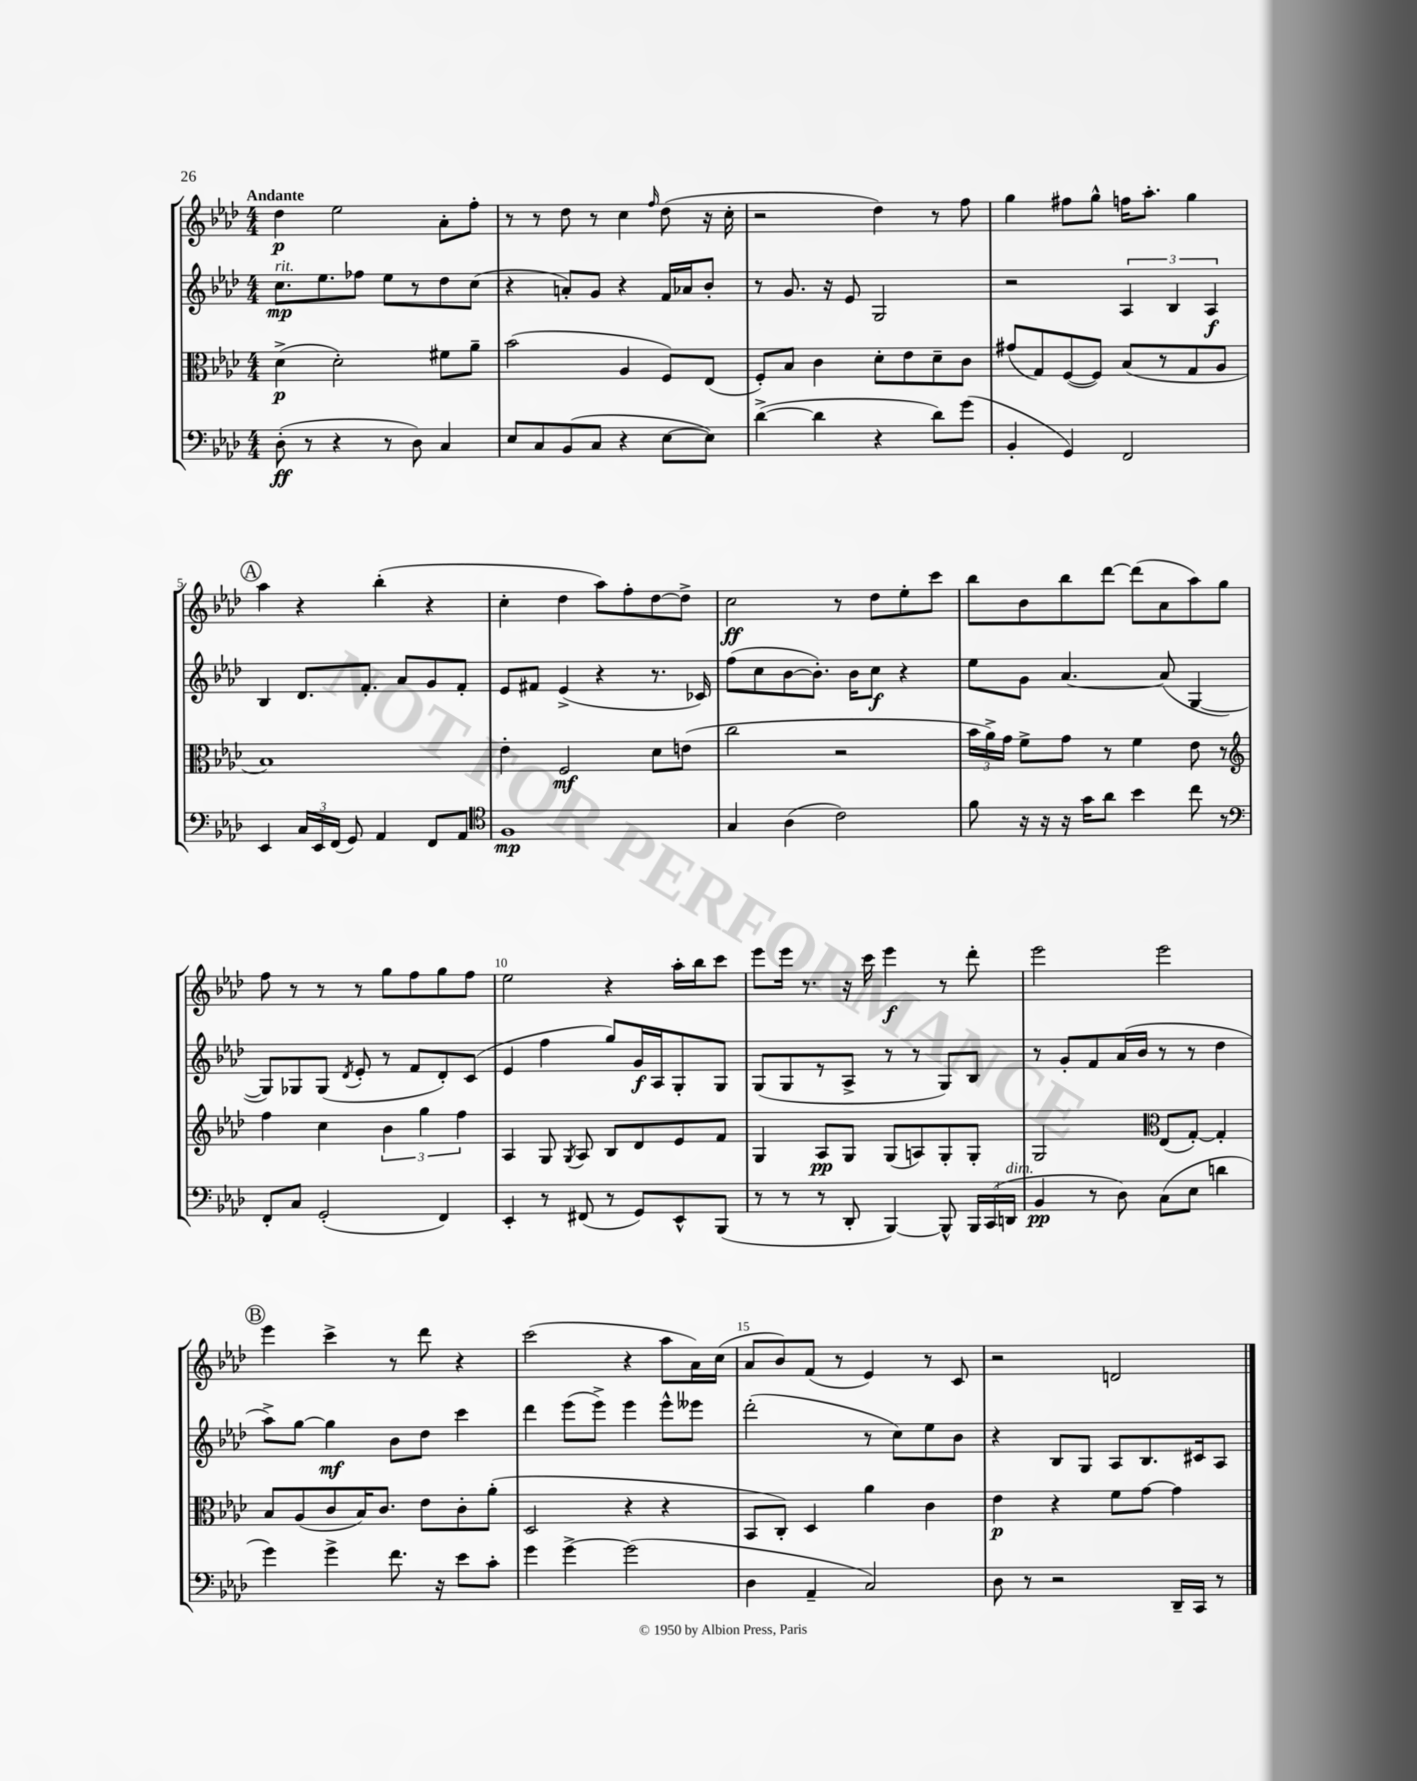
<<
\new StaffGroup <<
\new Staff = "s0" {
    \clef treble \key aes \major \numericTimeSignature \time 4/4 \tempo "Andante"
    \autoBeamOff des''4\p ees''2 aes'8[-. f''8]-. |
    r8 r8 des''8 r8 c''4 \grace { f''16 } des''8( r16 c''16-. |
    r2 des''4) r8 f''8 |
    g''4 fis''8[ g''8]-^ f''16[ aes''8.]-. g''4 |
    \mark \markup { \circle "A" } aes''4 r4 bes''4-.( r4 |
    c''4-. des''4 aes''8[) f''8-. des''8~ des''8]-> |
    c''2\ff r8 des''8[ ees''8-. c'''8] |
    bes''8[ bes'8 bes''8 des'''8]~ des'''8[( aes'8 aes''8) g''8] |
    f''8 r8 r8 r8 g''8[ f''8 g''8 f''8] |
    ees''2 r4 aes''16[-. bes''16 c'''8] |
    ees'''8[ ees'''16] r8. r16 c'''16 ees'''4\f r8 des'''8-. |
    ees'''2 ees'''2 |
    \mark \markup { \circle "B" } ees'''4 c'''4-> r8 des'''8 r4 |
    c'''2( r4 aes''8[ aes'16) c''16]( |
    aes'8[ bes'8) f'8]( r8 ees'4) r8 c'8 |
    r2 d'2 \bar "|." |
}
\new Staff = "s1" {
    \clef treble \key aes \major \numericTimeSignature \time 4/4
    \autoBeamOff c''8.[\mp^\markup { \italic "rit." } ees''8. fes''8] ees''8[ r8 des''8 c''8]( |
    r4 a'8[-.) g'8] r4 f'16[ aes'16 bes'8]-. |
    r8 g'8. r16 ees'8 g2 |
    r2 \tuplet 3/2 { aes4 bes4 aes4\f } |
    \mark \markup { \circle "A" } bes4 des'8.[ f'8.]-. aes'8[ g'8 f'8]-. |
    ees'8[ fis'8] ees'4->( r4 r8. ces'16) |
    f''8[( c''8 bes'8~ bes'8.]-.) bes'16[ c''8]\f r4 |
    ees''8[ g'8] aes'4.~ aes'8( g4~ |
    g8[) ges8 ges8]( \acciaccatura { des'8 } ees'8-. r8 f'8[ des'8-.) c'8]( |
    ees'4 f''4 g''8[) g'16\f aes16 g8-. g8] |
    g8[( g8 r8 aes8]-> r8 r8 g8[) bes8] |
    r8 g'8[-. f'8 aes'16( bes'16] r8 r8 des''4 |
    \mark \markup { \circle "B" } aes''8[->) g''8]~ g''4\mf bes'8[ des''8] c'''4 |
    des'''4 ees'''8[( ees'''8]->) ees'''4 ees'''8[-^ eeses'''8] |
    des'''2-.( r8 c''8[) ees''8 bes'8] |
    r4 bes8[ g8] aes8[ bes8. cis'16 aes8] \bar "|." |
}
\new Staff = "s2" {
    \clef alto \key aes \major \numericTimeSignature \time 4/4
    \autoBeamOff des'4->\p( des'2-.) fis'8[ aes'8]-- |
    bes'2( aes4 f8[) ees8]( |
    f8[-.) bes8] c'4 des'8[-. ees'8 des'8-- c'8] |
    gis'8[( g8) f8~( f8]) bes8[( r8 g8 aes8] |
    \mark \markup { \circle "A" } bes1) |
    ees'4-. f2\mf des'8[ e'8]( |
    c''2 r2 |
    \tuplet 3/2 { bes'16[ aes'16->) g'16] } f'8[-> g'8] r8 f'4 ees'8 r8 |
    \clef treble f''4 c''4 \tuplet 3/2 { bes'4 g''4 f''4 } |
    aes4 g8 \acciaccatura { g8 } aes8 bes8[ des'8 ees'8 f'8] |
    g4 aes8[\pp g8] g8[( a8) g8-. g8]-. |
    g2 \clef alto ees8[( g8]~-.) g4-. |
    \mark \markup { \circle "B" } bes8[ aes8( c'8 bes16) c'8.] ees'8[ c'8-. aes'8]-.( |
    des2 r4 r4 |
    bes,8[ c8]-.) des4 aes'4 c'4 |
    ees'4\p r4 f'8[ g'8]~ g'4 \bar "|." |
}
\new Staff = "s3" {
    \clef bass \key aes \major \numericTimeSignature \time 4/4
    \autoBeamOff des8-.\ff( r8 r4 r8 des8) c4 |
    ees8[ c8 bes,8( c8] r4 ees8[~ ees8]) |
    des'4~->( des'4 r4 des'8[) g'8]( |
    bes,4-. g,4) f,2 |
    \mark \markup { \circle "A" } ees,4 \tuplet 3/2 { c16[ ees,16 f,16]( } g,8) aes,4 f,8[ aes,8] |
    \clef tenor f1\mp |
    g4 aes4( c'2) |
    f'8 r16 r16 r16 g'16[ aes'8] bes'4 c''8 r8 |
    \clef bass f,8[-. c8] g,2-.( f,4) |
    ees,4-. r8 fis,8( r8 g,8[) ees,8-^ bes,,8]( |
    r8 r8 r8 des,8-. bes,,4~) bes,,8-^ \tuplet 3/2 { bes,,16[ c,16( d,16]^\markup { \italic "dim." } } |
    bes,4\pp r8 des8) c8[( ees8] d'4 |
    \mark \markup { \circle "B" } g'4) g'4-> f'8. r16 ees'8[ c'8]-. |
    g'4 g'4~-> g'2( |
    des4 aes,4-- c2) |
    des8 r8 r2 des,16[-- c,16] r8 \bar "|." |
}
>>
>>
\layout { \context { \Score \override BarNumber.break-visibility = ##(#f #t #t) barNumberVisibility = #(every-nth-bar-number-visible 5) } }
